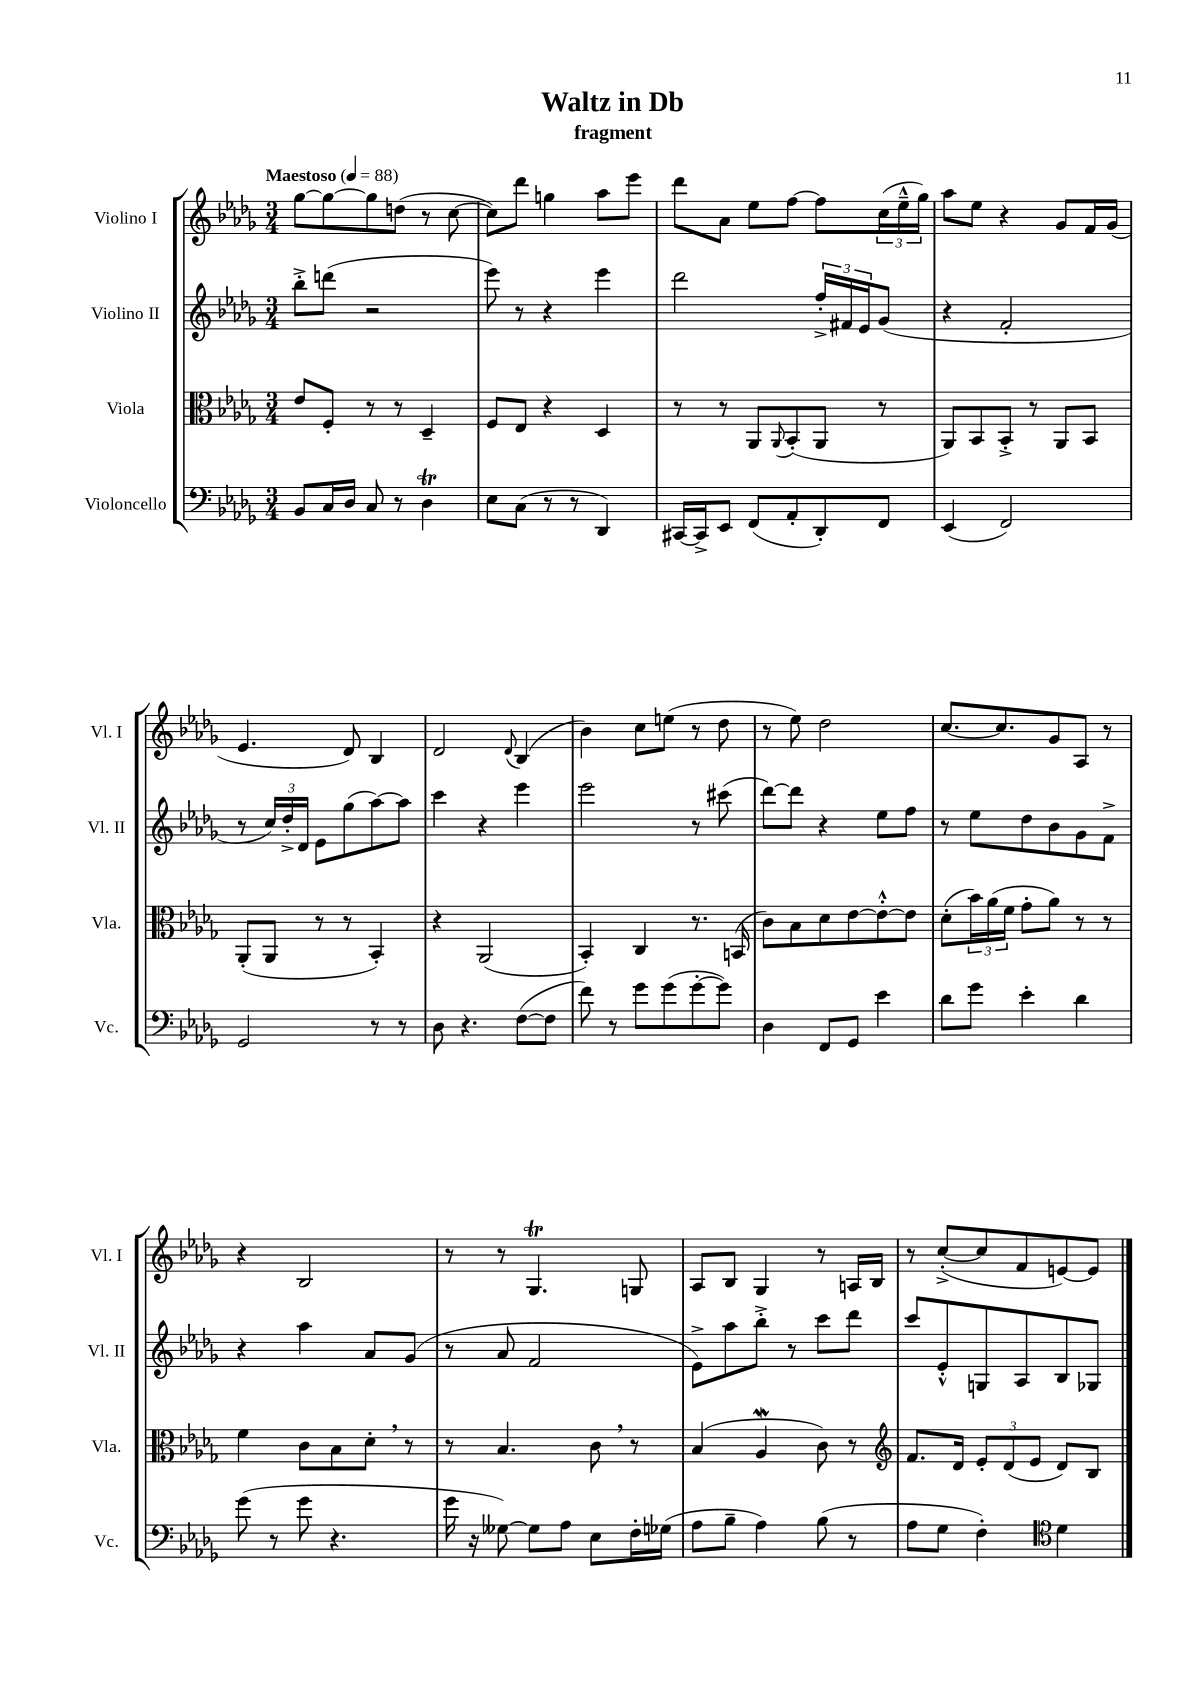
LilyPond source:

\header { title = "Waltz in Db" subtitle = "fragment" }
<<
\new StaffGroup <<
\new Staff = "s0" \with { instrumentName = "Violino I" shortInstrumentName = "Vl. I" } {
    \clef treble \key des \major \numericTimeSignature \time 3/4 \tempo "Maestoso" 4 = 88
    ges''8~ ges''8~ ges''8 d''8( r8 c''8~ |
    c''8) des'''8 g''4 aes''8 ees'''8 |
    des'''8 aes'8 ees''8 f''8~ f''8 \tuplet 3/2 { c''16( ees''16---^ ges''16) } |
    aes''8 ees''8 r4 ges'8 f'16 ges'16( |
    ees'4. des'8) bes4 |
    des'2 \appoggiatura { des'8 } bes4( |
    bes'4) c''8 e''8( r8 des''8 |
    r8 ees''8) des''2 |
    c''8.~ c''8. ges'8 aes8 r8 |
    r4 bes2 |
    r8 r8 ges4.\trill g8 |
    aes8 bes8 ges4 r8 a16 bes16 |
    r8 c''8~-.->( c''8 f'8 e'8~) e'8 \bar "|." |
}
\new Staff = "s1" \with { instrumentName = "Violino II" shortInstrumentName = "Vl. II" } {
    \clef treble \key des \major \numericTimeSignature \time 3/4
    bes''8-.-> d'''8( r2 |
    ees'''8) r8 r4 ees'''4 |
    des'''2 \tuplet 3/2 { f''16-.-> fis'16 ees'16 } ges'8( |
    r4 f'2-. |
    r8 \tuplet 3/2 { c''16) des''16-.-> des'16 } ees'8 ges''8( aes''8~) aes''8 |
    c'''4 r4 ees'''4 |
    ees'''2 r8 cis'''8( |
    des'''8~) des'''8 r4 ees''8 f''8 |
    r8 ees''8 des''8 bes'8 ges'8 f'8-> |
    r4 aes''4 aes'8 ges'8( |
    r8 aes'8 f'2 |
    ees'8->) aes''8 bes''8-.-> r8 c'''8 des'''8 |
    c'''8 ees'8-.-^ g8 aes8 bes8 ges8 \bar "|." |
}
\new Staff = "s2" \with { instrumentName = "Viola" shortInstrumentName = "Vla." } {
    \clef alto \key des \major \numericTimeSignature \time 3/4
    ees'8 f8-. r8 r8 des4-- |
    f8 ees8 r4 des4 |
    r8 r8 aes,8 \appoggiatura { aes,8 } bes,8-.( aes,8 r8 |
    aes,8) bes,8 bes,8-.-> r8 aes,8 bes,8 |
    aes,8-.( aes,8 r8 r8 bes,4-.) |
    r4 aes,2( |
    bes,4-.) c4 r8. b,16( |
    c'8) bes8 des'8 ees'8~ ees'8~-.-^ ees'8 |
    des'8-.( \tuplet 3/2 { bes'16) aes'16( f'16 } ges'8-. aes'8) r8 r8 |
    f'4 c'8 bes8 des'8-. \breathe r8 |
    r8 bes4. c'8 \breathe r8 |
    bes4( aes4\mordent c'8) r8 |
    \clef treble f'8. des'16 \tuplet 3/2 { ees'8-. des'8( ees'8 } des'8) bes8 \bar "|." |
}
\new Staff = "s3" \with { instrumentName = "Violoncello" shortInstrumentName = "Vc." } {
    \clef bass \key des \major \numericTimeSignature \time 3/4
    bes,8 c16 des16 c8 r8 des4\trill |
    ees8 c8( r8 r8 des,4) |
    cis,16~ cis,16-> ees,8 f,8( aes,8-. des,8-.) f,8 |
    ees,4( f,2) |
    ges,2 r8 r8 |
    des8 r4. f8~( f8 |
    f'8) r8 ges'8 ges'8( ges'8~-. ges'8) |
    des4 f,8 ges,8 ees'4 |
    des'8 ges'8 ees'4-. des'4 |
    ges'8( r8 ges'8 r4. |
    ges'16 r16 geses8~) geses8 aes8 ees8 f16-. ges16( |
    aes8 bes8-- aes4) bes8( r8 |
    aes8 ges8 f4-.) \clef tenor des'4 \bar "|." |
}
>>
>>
\layout { \context { \Score \remove "Bar_number_engraver" } }
